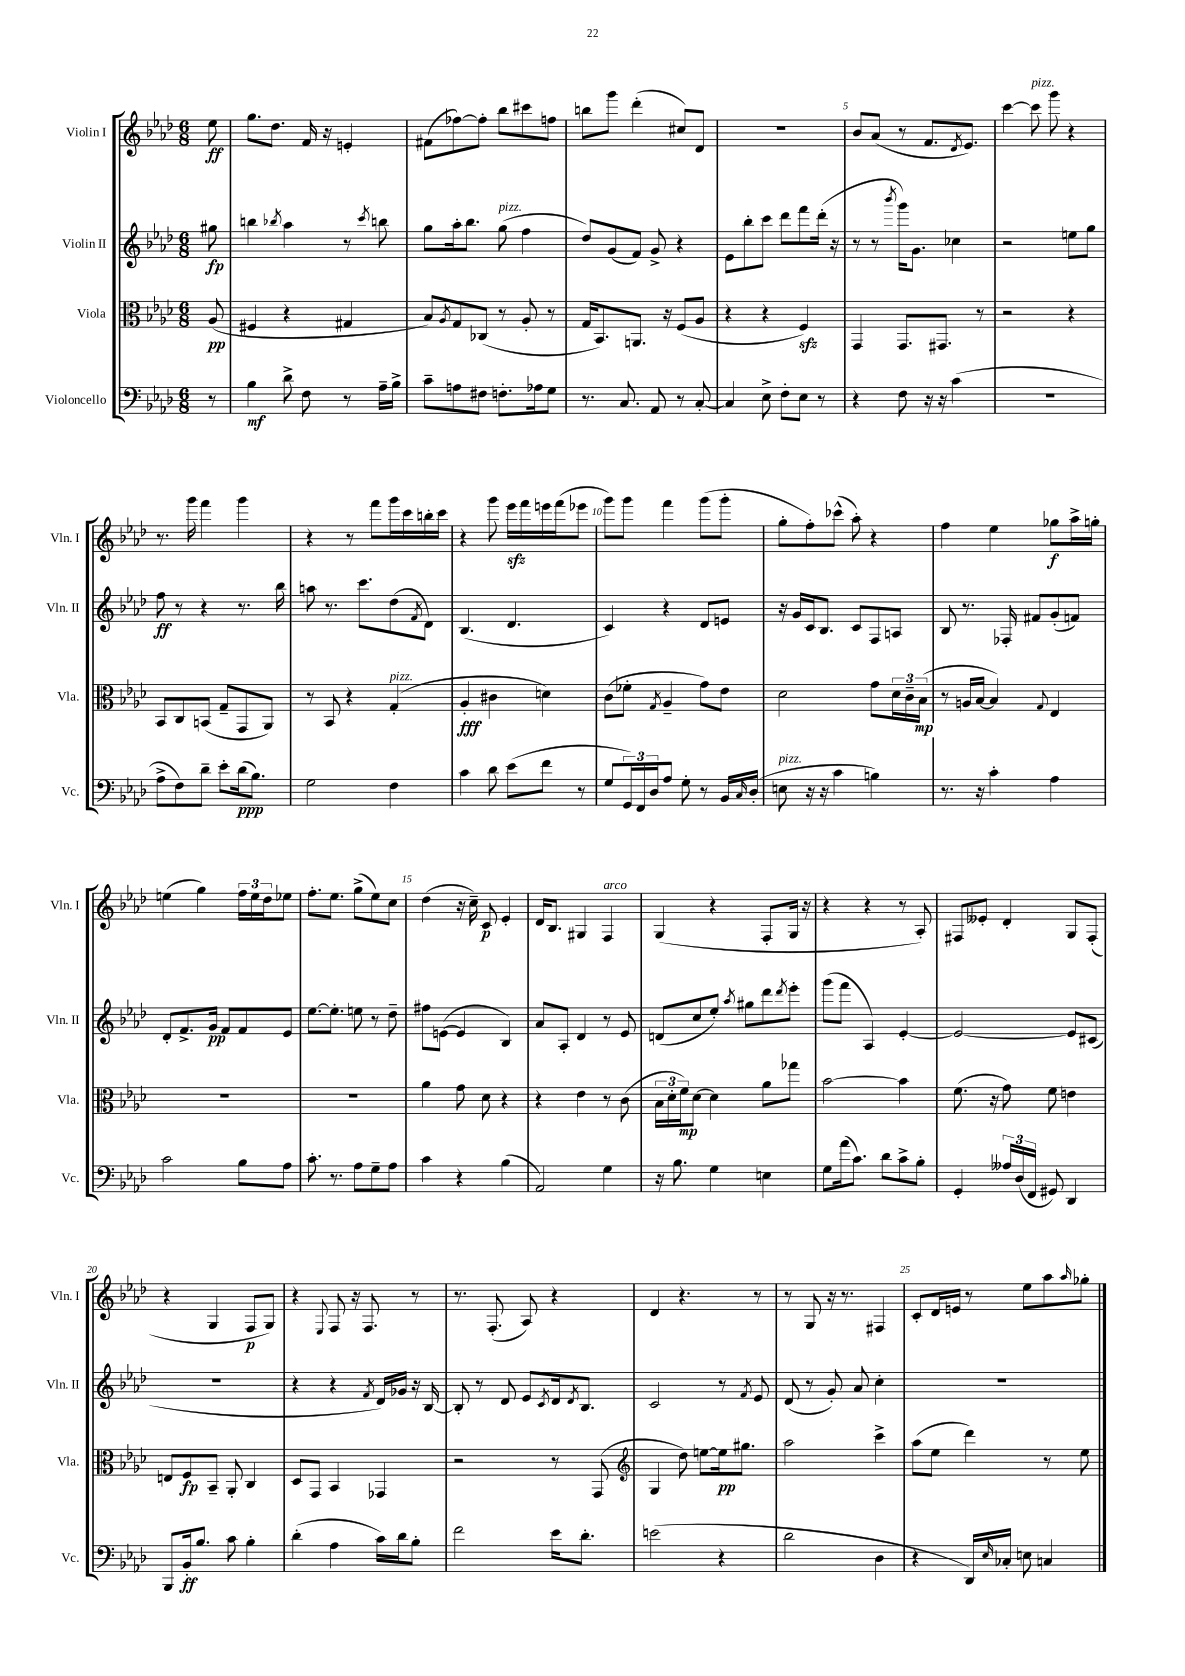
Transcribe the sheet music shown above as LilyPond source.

<<
\new StaffGroup <<
\new Staff = "s0" \with { instrumentName = "Violin I" shortInstrumentName = "Vln. I" } {
    \clef treble \key aes \major \numericTimeSignature \time 6/8 \partial 8
    ees''8\ff |
    g''8. des''8. f'16 r16 e'4-. |
    fis'8( fes''8~) fes''8-. bes''8 cis'''8 f''8 |
    b''8 g'''8 des'''4-.( cis''8) des'8 |
    R2. |
    bes'8 aes'8( r8 f'8. \acciaccatura { des'8 } ees'8.) |
    c'''4~ c'''8^\markup { \italic "pizz." } g'''8 r4 |
    r8. g'''16 f'''4 g'''4 |
    r4 r8 f'''8 g'''16 c'''16 b''16-. c'''16 |
    r4 g'''8 ees'''16\sfz f'''16 e'''16 f'''16( ees'''8 |
    g'''8) g'''8 f'''4 g'''8( g'''8-. |
    g''8-. f''8-.) ces'''8-^( aes''8-.) r4 |
    f''4 ees''4 ges''8\f aes''16-> g''16-. |
    e''4( g''4) \tuplet 3/2 { f''16 e''16 des''16 } ees''8 |
    f''8.-. ees''8. g''8->( ees''8) c''8 |
    des''4( r16 c''16--) c'8\p ees'4-. |
    des'16 bes8. gis4 f4^\markup { \italic "arco" } |
    g4( r4 f8-. g16 r16 |
    r4 r4 r8 aes8-.) |
    fis8 eeses'8-. des'4-. g8 fis8-.( |
    r4 g4 f8\p g8) |
    r4 \appoggiatura { ees8 } f8 r16 f8. r8 |
    r8. f8.-.( aes8) r4 |
    des'4 r4. r8 |
    r8 g8 r16 r8. fis4 |
    c'8-. des'16 e'16 r8 ees''8 aes''8 \grace { aes''16 } ges''8-. \bar "|." |
}
\new Staff = "s1" \with { instrumentName = "Violin II" shortInstrumentName = "Vln. II" } {
    \clef treble \key aes \major \numericTimeSignature \time 6/8 \partial 8
    gis''8\fp |
    b''4 \acciaccatura { bes''8 } aes''4 r8 \acciaccatura { c'''8 } b''8 |
    g''8 aes''16-. bes''8. g''8^\markup { \italic "pizz." }( f''4 |
    des''8) g'8( f'8) g'8-> r4 |
    ees'8 bes''8-. c'''8 des'''8 f'''8 des'''16-.( r16 |
    r8 r8 \acciaccatura { bes'''8 } g'''16) g'8. ces''4 |
    r2 e''8 g''8 |
    f''8\ff r8 r4 r8. bes''16 |
    a''8 r8. c'''8. des''8( \acciaccatura { f'8 } des'8) |
    bes4.( des'4. |
    c'4) r4 des'8 e'8 |
    r16 g'16 c'16 bes8. c'8 f8 a8 |
    bes8 r8. fes16-. fis'8 g'8-.( f'8) |
    des'8-. f'8.-> g'16\pp f'8 f'8 ees'8 |
    ees''8.~ ees''8.-. e''8 r8 des''8-- |
    fis''8 e'8~( e'4 bes4) |
    aes'8 aes8-. des'4 r8 ees'8 |
    d'8( c''8 ees''8-.) \acciaccatura { aes''8 } gis''8 des'''8 \acciaccatura { des'''8 } ees'''8-. |
    g'''8( f'''8 aes4) ees'4~-. |
    ees'2~ ees'8 cis'8( |
    R2. |
    r4 r4 \acciaccatura { f'8 } des'16) ges'16 r16 bes16~ |
    bes8-. r8 des'8 ees'8 \acciaccatura { c'8 } des'16 \acciaccatura { des'8 } bes8. |
    c'2 r8 \acciaccatura { f'8 } ees'8 |
    des'8( r8 g'8-.) aes'8 c''4-. |
    R2. \bar "|." |
}
\new Staff = "s2" \with { instrumentName = "Viola" shortInstrumentName = "Vla." } {
    \clef alto \key aes \major \numericTimeSignature \time 6/8 \partial 8
    aes8\pp( |
    fis4 r4 gis4 |
    bes8) \acciaccatura { aes8 } g8 ces8( r8 aes8-. r8 |
    g16 bes,8.) a,8. r16 f8( aes8 |
    r4 r4 f4\sfz) |
    g,4 g,8. gis,8. r8 |
    r2 r4 |
    bes,8 c8 b,8( g8-- g,8 aes,8) |
    r8 bes,8 r4 g4-.^\markup { \italic "pizz." }( |
    aes4-.\fff cis'4 d'4) |
    c'8( fes'8-. \acciaccatura { g8 } aes4-- g'8) ees'8 |
    des'2 g'8 \tuplet 3/2 { des'16 c'16-- bes16\mp( } |
    r8 a16 bes16~ bes4) \appoggiatura { g8 } ees4 |
    R2. |
    R2. |
    aes'4 g'8 des'8 r4 |
    r4 ees'4 r8 c'8( |
    \tuplet 3/2 { bes16 des'16-. f'16\mp) } des'8~ des'4 aes'8 ges''8 |
    bes'2~ bes'4 |
    f'8.( r16 g'8) f'8 e'4 |
    e8 f8\fp bes,8-- aes,8-. c4 |
    des8 g,8 bes,4 ges,4 |
    r2 r8 g,8( |
    \clef treble g4 des''8) e''8~ e''16\pp gis''8. |
    aes''2 c'''4-> |
    aes''8( ees''8 des'''4) r8 ees''8 \bar "|." |
}
\new Staff = "s3" \with { instrumentName = "Violoncello" shortInstrumentName = "Vc." } {
    \clef bass \key aes \major \numericTimeSignature \time 6/8 \partial 8
    r8 |
    bes4\mf des'8-> f8 r8 aes16-- bes16-> |
    c'8-- a8 fis8 f8.-. aes16 g8 |
    r8. c8. aes,8 r8 c8~-. |
    c4 ees8-> f8-. ees8 r8 |
    r4 f8 r16 r16 c'4( |
    R2. |
    aes8-> f8) des'8-- ees'8-. des'16\ppp( bes8.) |
    g2 f4 |
    c'4 des'8 ees'8( f'8 r8 |
    g8 \tuplet 3/2 { g,16) f,16 des16 } aes8 g8-. r8 bes,16 \grace { c16 } des16-.( |
    e8^\markup { \italic "pizz." } r16 r16 c'4 b4) |
    r8. r16 c'4-. aes4 |
    c'2 bes8 aes8 |
    c'8.-. r8. aes8 g8-- aes8 |
    c'4 r4 bes4( |
    aes,2) g4 |
    r16 bes8. g4 e4 |
    g8 aes'16( c'8.) des'8 c'8-> bes8-. |
    g,4-. \tuplet 3/2 { aeses16 des16( f,16 } gis,8) des,4 |
    bes,,8 bes,16-.\ff bes8. c'8 bes4-. |
    des'4-.( aes4 c'16) des'16 bes8-. |
    f'2 ees'16 des'8.-. |
    e'2( r4 |
    des'2 des4 |
    r4 des,16) \grace { ees16 } ces16-. e8 c4 \bar "|." |
}
>>
>>
\layout { \context { \Score \override BarNumber.break-visibility = ##(#f #t #t) barNumberVisibility = #(every-nth-bar-number-visible 5) } }
